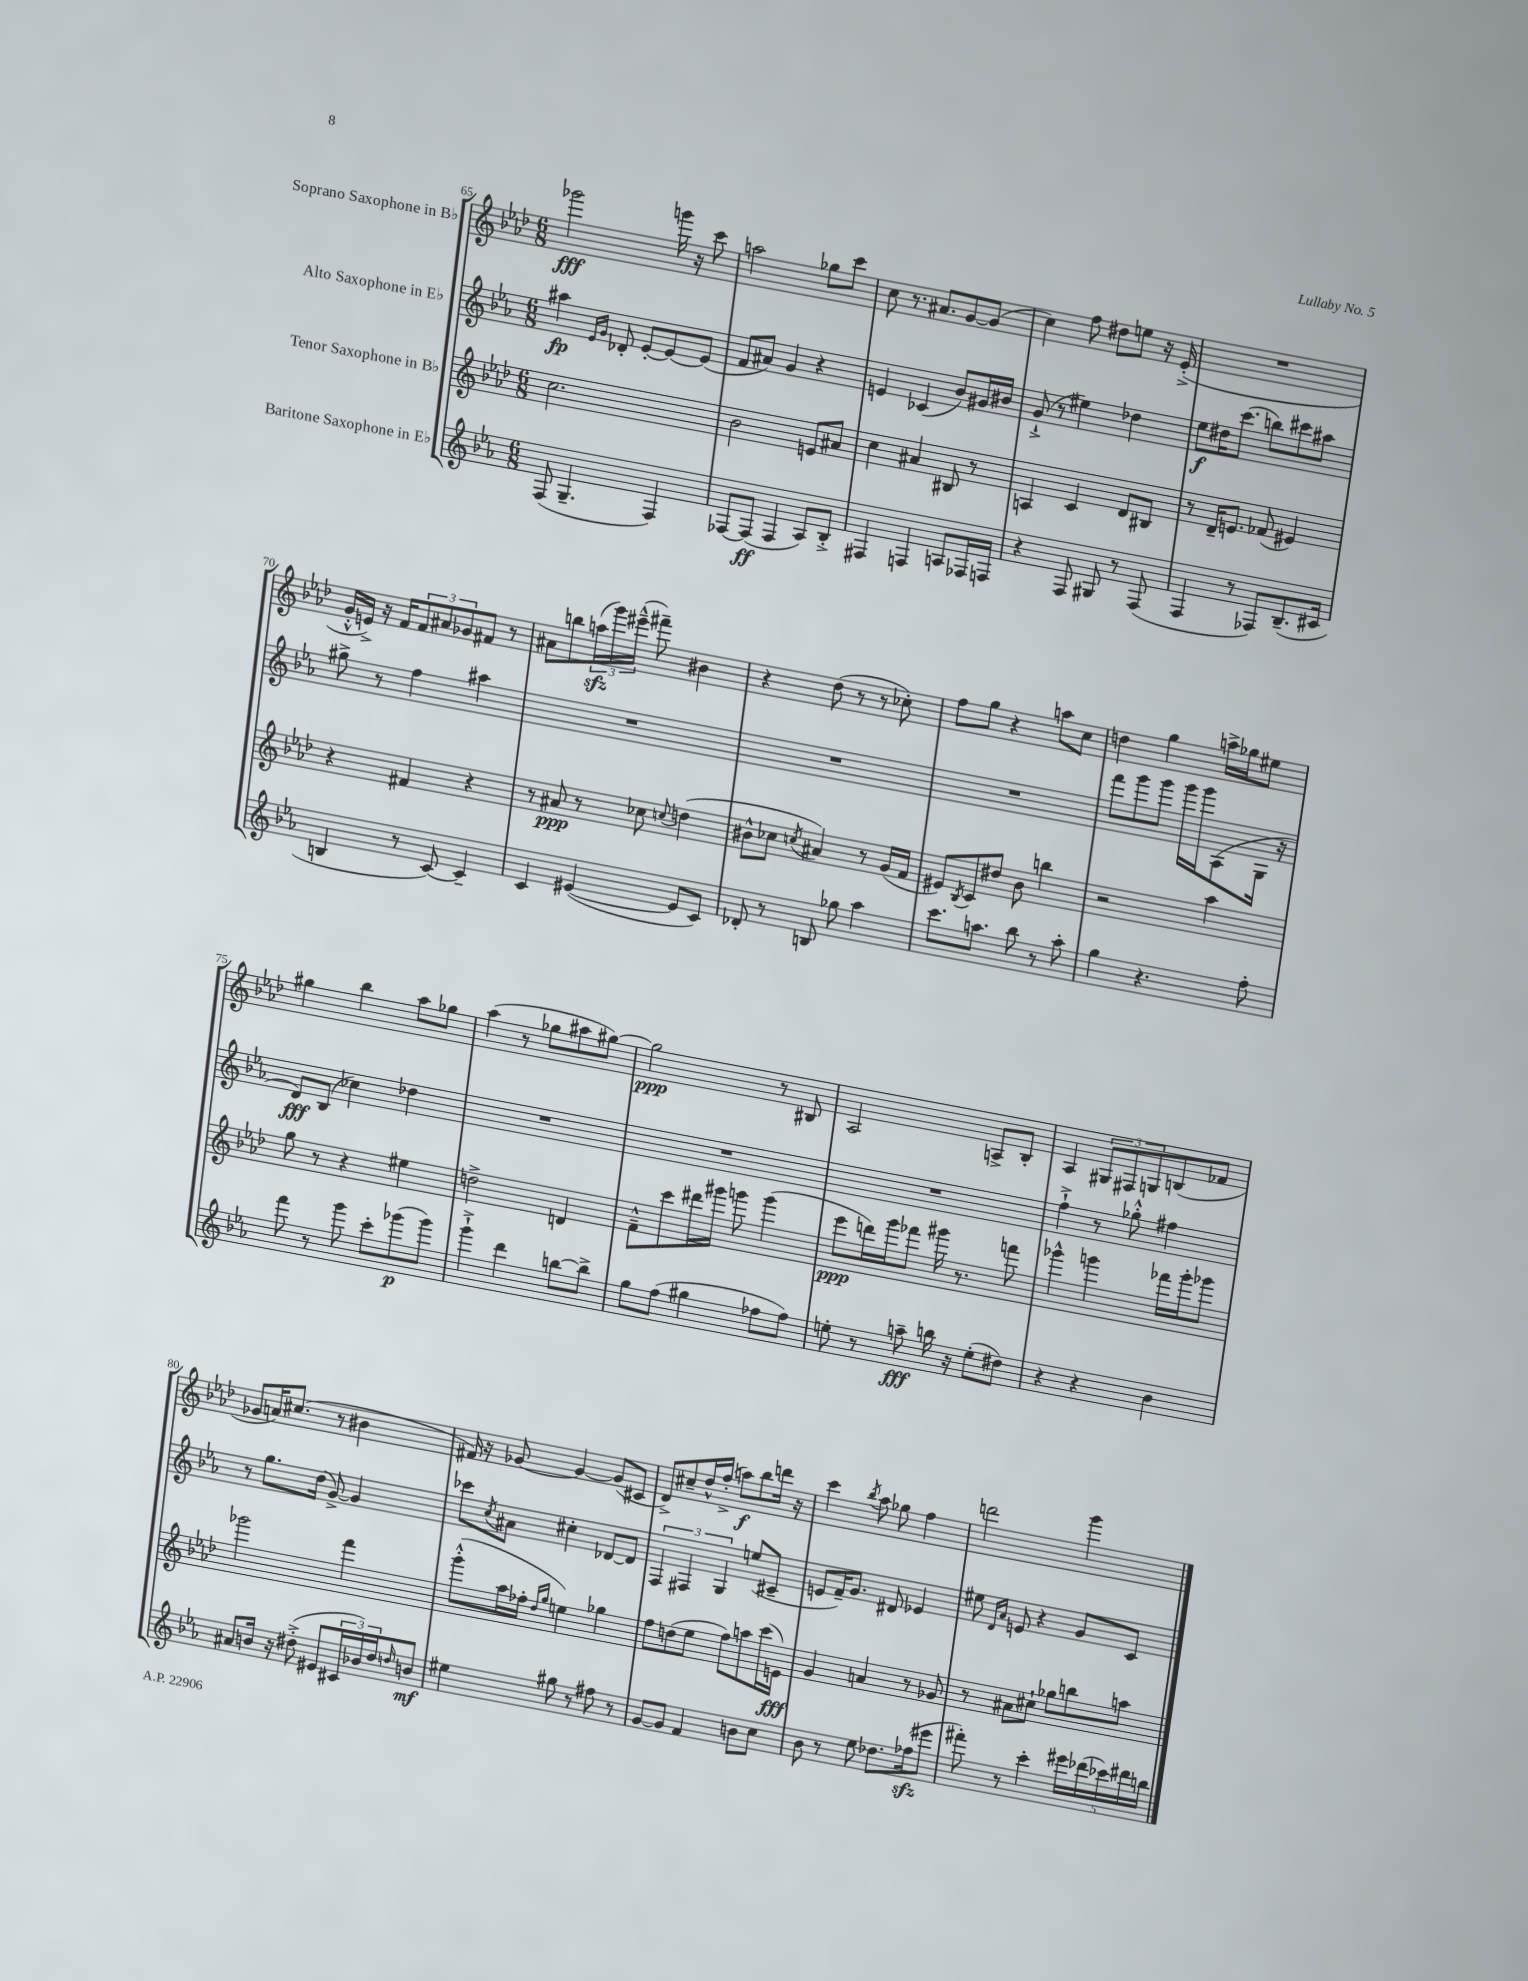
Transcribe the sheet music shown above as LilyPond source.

<<
\new StaffGroup <<
\new Staff = "s0" \with { instrumentName = "Soprano Saxophone in Bb" } {
    \clef treble \key aes \major \numericTimeSignature \time 6/8
    ges'''2\fff g'''16 r16 c'''8 |
    a''2 ges''8 c'''8 |
    c''8 r8. ais'8. g'8~ g'8( |
    c''4) f''8 dis''8 e''8 r16 ees'16-.->( |
    R2. |
    g'16-.-^ e'16->) r16 f'16 \tuplet 3/2 { f'8 ais'8 ges'8 } fis'8 r8 |
    ais'8 b''8 \tuplet 3/2 { a''16\sfz( g'''16) eis'''16---^( } fis'''8--) bis'4 |
    r4 des''8( r8 r8 ces''8-.) |
    f''8 g''8 r4 a''8 c''8 |
    d''4 g''4 a''16-> ges''16 eis''8 |
    gis''4 bes''4 aes''8 ges''8 |
    aes''4( r8 ges''8 ais''8 gis''8~) |
    gis''2\ppp r8 bis8 |
    aes2 a8-> bes8-. |
    aes4 \tuplet 3/2 { gis8 fis8 g8 } b8( fes'8 |
    ges'8 a'16) cis''8.( r8 bis'4 |
    fis'16) r16 ges'8~ ges'4~ ges'8( cis'8 |
    des'8->) cis''8-- des''16-^ f''16-.->( a''8\f) bes''8 d'''16 r16 |
    c'''4 \acciaccatura { bes''8 } aes''8 ges''8 f''4 |
    d'''2 g'''4 \bar "|." |
}
\new Staff = "s1" \with { instrumentName = "Alto Saxophone in Eb" } {
    \clef treble \key ees \major \numericTimeSignature \time 6/8
    ais''4\fp \grace { ees'16 g'16 } des'8-. ees'8~-. ees'8~ ees'8( |
    f'8 ais'8) g'4 r4 |
    e'4 ces'4( bes'8) gis'16 bis'16 |
    g'8-!->( r8 eis''4) des''4 |
    ees''8\f dis''16 c'''8.( b''8) cis'''8 ais''8 |
    gis''8-> r8 f''4 ais''4 |
    R2. |
    R2. |
    R2. |
    f'''8 g'''8 g'''8 g'''16 g'''16 aes8( g16 r16 |
    d'8\fff) bes8( ces''4) des''4 |
    R2. |
    R2. |
    R2. |
    f''4-!-> r8 ges''8-.-^ fis''4 |
    r8 g''8. d''16( g'8~->) g'4 |
    ces'''8 \acciaccatura { c''8 } ais'8 cis''4-. des'8~ des'8 |
    \tuplet 3/2 { f4 fis4 g4 } e''8( cis'8-- |
    e'8 f'16--) g'8. dis'8 ees'4 |
    eis''8 \grace { d'16 aes'16 } e'8 r4 g'8 c'8 \bar "|." |
}
\new Staff = "s2" \with { instrumentName = "Tenor Saxophone in Bb" } {
    \clef treble \key aes \major \numericTimeSignature \time 6/8
    c''2. |
    bes'2 e'8 ais'8 |
    c''4 ais'4 bis8 r8 |
    a4 c'4 des'8 bis8 |
    r8 des'16-- e'8. fes'8( eis'4) |
    r4 fis'4 r4 |
    r8 ais'8\ppp r8 ces''8 \appoggiatura { c''8 } d''4( |
    bis'8-^ ces''8 \acciaccatura { c''8 } ais'4) r8 g'16( f'16 |
    eis'8) \acciaccatura { bes8 } c'8 dis''8 bes'8 b''4 |
    r2 aes''4 |
    g''8 r8 r4 eis''4 |
    d''2-> d'4 |
    f'8---^ c'''8 dis'''16 gis'''16 g'''8 g'''4( |
    ees'''8\ppp d'''16) g'''16 fes'''8 gis'''16 r8. f'''8 |
    ges'''4-^ g'''4 fes'''16 g'''16-. ges'''8 |
    ges'''2 f'''4 |
    g'''8-.-^( aes''16 fes''16-. \grace { des''16 g''16 } e''4) ges''4 |
    f''8 d''8( ees''8 f''8) a''8 c'''16( e'16\fff) |
    g'4 a'4 r8 ges'8 |
    r8 ais'8 cis''8-! ges''8 b''8 a''8 \bar "|." |
}
\new Staff = "s3" \with { instrumentName = "Baritone Saxophone in Eb" } {
    \clef treble \key ees \major \numericTimeSignature \time 6/8
    f8( g4.-- f4) |
    fes8~ fes8\ff( fes4 aes8) bes8-.-> |
    fis4 f4 a8 fes16 f16 |
    r4 f8 gis8 r8 f8( |
    f4 r8 fes8) bes8.--( cis'16 |
    b4 r8 c'8~) c'4-- |
    c'4 eis'4~( eis'8 c'8) |
    des'8-. r8 b8 ges''8 aes''4 |
    c'''8. a''8. bes''8 r8 a''8-. |
    g''4 r4. f''8-. |
    f'''8 r8 g'''8 c'''8-. ges'''8\p( ges'''8) |
    g'''4-!-> d'''4 b''8~ b''8-> |
    g''8 f''8( gis''4 fes''8 fes''8) |
    e''8-. r8 a''8--\fff b''16 r16 e''8-.( dis''8) |
    r4 r4 bes'4 |
    ais'8 b'16 r16 dis''8-.->( eis'8 \tuplet 3/2 { cis'16 bes'16) dis''16 } \grace { d''16 } b'8\mf |
    eis''4 gis''8 r8 fis''8 r8 |
    g'8~ g'8 f'4 b'8 c''8 |
    bes'8 r8 ees''8 des''8. fes''16\sfz( eis'''8 |
    fis'''8-.) r8 c'''4-. \tuplet 5/4 { eis'''16 des'''16( ces'''16) dis'''16 b''16 } \bar "|." |
}
>>
>>
\layout { \context { \Score currentBarNumber = #65 } }
